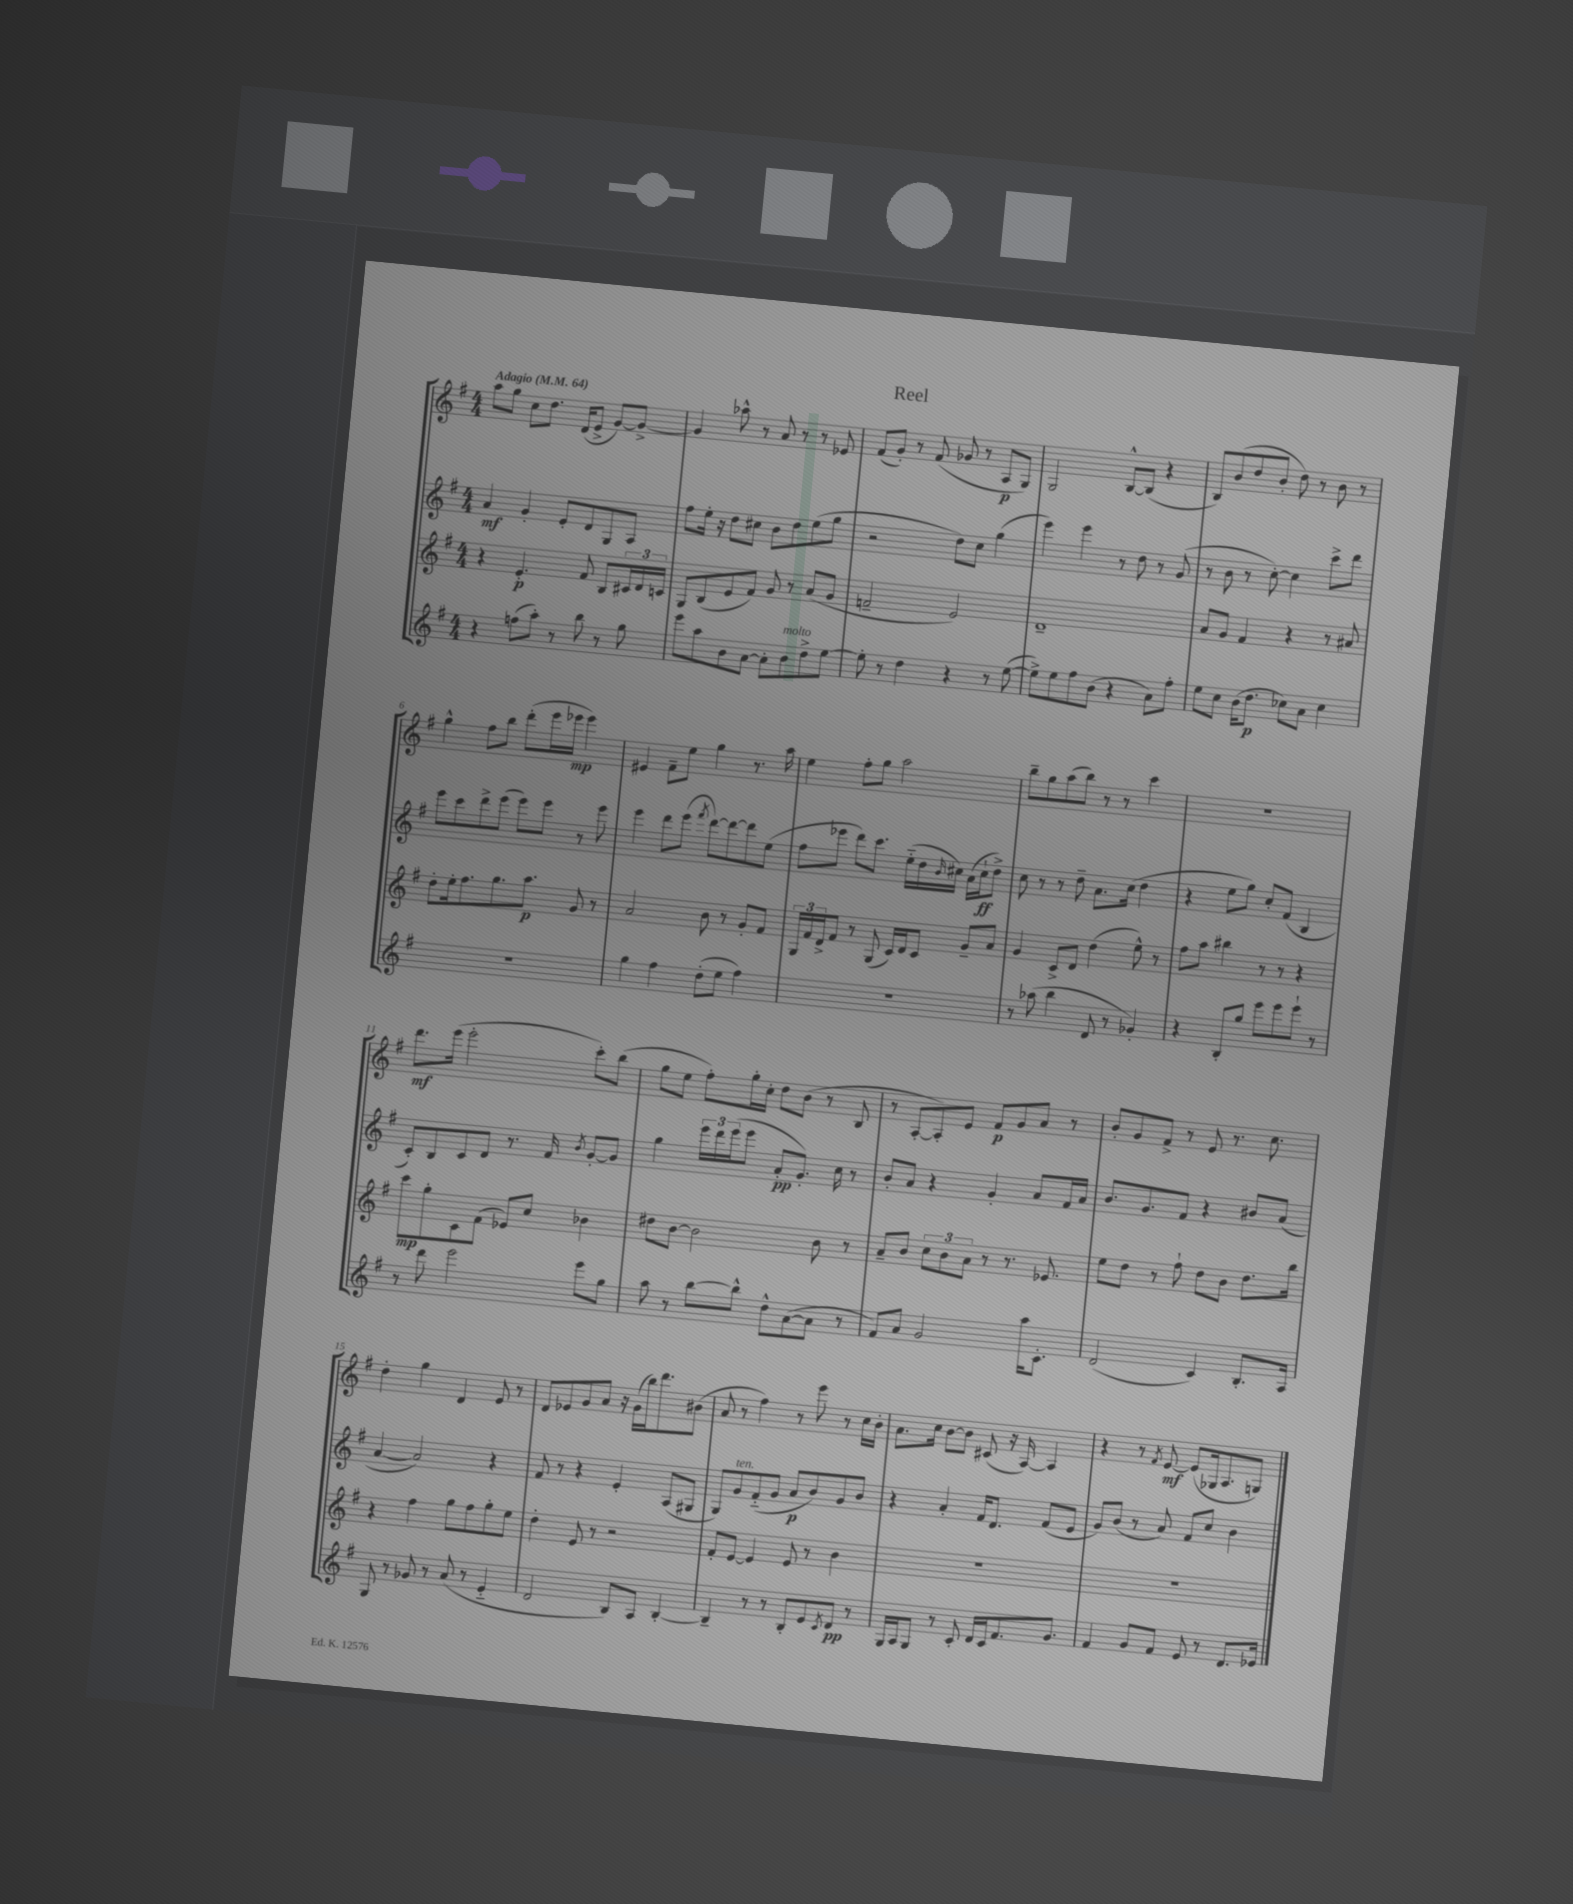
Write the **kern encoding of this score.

**kern	**kern	**kern	**kern
*staff4	*staff3	*staff2	*staff1
*clefG2	*clefG2	*clefG2	*clefG2
*k[f#]	*k[f#]	*k[f#]	*k[f#]
*M4/4	*M4/4	*M4/4	*M4/4
*MM64	*MM64	*MM64	*MM64
4r	4r	4a/	8aa\L
.	.	.	8gg\J
(8ff\L	4.e'/	4g'/	8cc\L
8aa'\J)	.	.	8.dd\J
8r	.	8e'/L	.
.	.	.	(16d/LK
8bb\	8f#/	8d/	8e^/J
8r	8B/L	8G/	[8g/L)
8gg\	24c#/L	8A/J	8g^/_J
.	24d/	.	.
.	24c/JJ	.	.
=	=	=	=
8eee\L	8G/L	8ff#\L	4g/]
8aa\	(8B/	16ee'\Jk	.
.	.	16r	.
8b\	8e/	8dd\L	8aa-^^\
[8a\J	8f#/J)	8cc#\J	8r
8a'\]L	8g/	8b\L	8a/
8b\	8r	8dd\	8r
8dd^\	(8a/L	(8ee\	8r
[8ee\J	8g/J	8gg\J	8e-/
=	=	=	=
8ee'\]	2f~/	2r	(8f#/L
8r	.	.	8g'/J)
4dd\	.	.	8r
.	.	.	(8f#/
4r	2e/)	8dd\L)	8g-/
.	.	8cc\J	8r
8r	.	(4gg\	8A/L
([8ee\	.	.	8G/J)
=	=	=	=
8ee^\]L)	1d~	4eee\)	2G/
8ee\	.	.	.
8ff#\	.	4eee\	.
(8b\J	.	.	.
4r	.	8r	[8B^^/L
.	.	8dd\	(8B/]J
8a\L)	.	8r	4r
8ff#'\J	.	(8g/	.
=	=	=	=
8ee\L	8a/L	8r	8B/L)
8cc\J	8g/J	8b\	(8b/
(16b\LK	4f#/	8r	8dd/
8.dd\J	.	.	.
.	.	[8cc'\)	8b'/J
8cc-\L)	4r	4cc\]	8dd\)
8a\J	.	.	8r
4cc-\	8r	8ccc^\L	8b\
.	8a#/	8ddd\J	8r
=	=	=	=
1r	8dd'\L	8eee\L	4gg^^\
.	16ee'\k	8ccc\	.
.	8.ff#\	.	.
.	.	8ddd^\	8ff#\L
.	8.gg\	(8eee\J	8bb\J
.	.	8eee\L)	(8ddd'\L
.	8.aa\J	.	.
.	.	8eee\J	16eee\L
.	.	.	16eee-\JJ
.	8g/	8r	4eee-\)
.	8r	8eee\	.
=	=	=	=
4gg\	2a/	4eee\	4e#/
4ff#\	.	8ddd\L	8f#~\L
.	.	(8eee\J	8ee\J
.	.	8qfff#/	.
(8dd'\L	8b\	[8ddd\L)	4gg\
8ee\J	8r	8ddd\_	.
4ff#\)	8g'/L	8ddd\]	8.r
.	8f#/J	(8ee\J	.
.	.	.	16aa\
=	=	=	=
1r	24G/LL	8ff#\L	4ee\
.	24f#/	.	.
.	24d^/J	.	.
.	8f#/J	8eee-\J	.
.	8r	8ddd\L)	8ff#'\L
.	(8G/	8.ccc\J	8gg\J
.	16c/LL)	.	2aa\
.	16d/J	(16ee'~\LL	.
.	8c/J	16dd\	.
.	.	16qqb/	.
.	.	16cc#\JJ)	.
.	8g~/L	(16a\LL	.
.	.	16cc#`\J	.
.	8a/J	8dd^\J)	.
=	=	=	=
8r	4g/	8cc\	8bb~\L
(8aa-\	.	8r	8gg\
4bb\	8c^/L	8r	(8aa\
.	8d/J	8dd~\	8bb\J)
8d/	(4dd\	8.a\L	8r
8r	.	.	8r
.	.	(16cc\Jk	.
4g-'/)	8ee^^\)	4dd\	4ccc\
.	8r	.	.
=	=	=	=
4r	8ff#\L	4r	1r
.	8aa\J	.	.
8B'/L	4bb#\	8ee\L	.
8gg/J	.	8gg\J)	.
8eee\L	8r	8cc'/L	.
8eee\	8r	(8f#/J	.
8eee`\J	4r	4B/	.
8r	.	.	.
=	=	=	=
8r	8ccc\L	8c'/L)	8.ddd\L
8ddd\	8gg'\	8B/	.
.	.	.	(16eee\Jk
2eee\	8c\	8c/	2eee'\
.	(8f#\J	8d/J	.
.	8e-/L)	8.r	.
.	8cc/J	.	.
.	.	16f#/	.
.	.	8qb/	.
8eee\L	4b-\	[8g'/L	8ccc'\L)
8gg\J	.	8g/]J	(8bb\J
=	=	=	=
8aa\	8dd#\L	4gg\	8gg\L
8r	[8b\J	.	8ee\J
[8bb\L	2b\]	24eee\LL	8ff#'\L)
.	.	24ddd\	.
.	.	(24eee\J	.
8bb^^\]J	.	8eee\J	16gg'\L
.	.	.	16cc'\JJ
8dd^^\L	.	8a'/L	8dd\L
([8a\	.	8.g'/J)	(8b\J
8a\]J	8b\	.	8r
.	.	16cc\	.
8r	8r	8r	8B/
=	=	=	=
8f#/L)	8a~/L	8b'/L	8r
8a/J	8b/J	8a/J	[8A'/L
2g/	12cc\L	4r	8A'/])
.	12b\	.	.
.	.	.	8e/J
.	12a\J	.	.
.	8r	4g'/	8f#/L
.	8.r	.	8g/
16aa\LK	.	8a/L	8a/J
8.c'\J	8.e-/	.	.
.	.	16f#/L	8r
.	.	16a/JJ	.
=	=	=	=
(2d/	8ee\L	8.b/L	8b'/L
.	8dd\J	.	8g/
.	.	8.g/	.
.	8r	.	8f#^/J
.	8ff#`\	8f#/J	8r
4c/)	8dd\L	4r	8e/
.	8b\J	.	8.r
8.B'/L	8.dd\L	8b#/L	.
.	.	.	8.cc\
.	.	(8a/J	.
16A/Jk	16bb\Jk	.	.
=	=	=	=
8G/	4r	[4a/	4dd'\
8r	.	.	.
8g-/	4ff#\	2a/])	4gg\
8r	.	.	.
(8a/	8gg\L	.	4d/
8r	8ff#\	.	.
4e'~/	8gg'\	4r	8e/
.	8ee\J	.	8r
=	=	=	=
2d/	4dd'\	8f#/	8d/L
.	.	8r	8e-/
.	8e/	4r	8g/
.	8r	.	8a/J
8B/L)	2r	4e'/	16r
.	.	.	(16g\LL
8A/J	.	.	16bb\J)
.	.	.	8.ddd\
[4B'/	.	(8A/L	.
.	.	8G#/J	(8b#\J
=	=	=	=
4B~/]	8f#'/L	8G/L)	8a/
.	[8e/J	8g/	8r
8r	4e/]	(8f#'~/	4ff#\)
8r	.	8g/J	.
8B'/L	8e/	8a/L	8r
8e/	8r	8b/)	8eee\
8qc/	.	.	.
8d/J	4b\	8g/	8r
8r	.	8b/J	16cc\LL
.	.	.	16b'\JJ
=	=	=	=
16G/LL	1r	4r	8.a\L
16A/J	.	.	.
8G/J	.	.	.
.	.	.	16cc\Jk
8r	.	4a'/	[8b\L
8c'/	.	.	8b\]J
16d/LL	.	16f#/LK	(8c#/
16c/J	.	8.d/J	.
8.f#/	.	.	16r
.	.	.	[16A/)
.	.	(8f#/L	4A/]
8.g/J	.	.	.
.	.	8e/J	.
=	=	=	=
4f#/	1r	8g/L)	4r
.	.	(8b/J	.
8g/L	.	8r	8r
.	.	.	8qf#/
8f#/J	.	8a/)	[8e/
8e/	.	8f#/L	(8e/]L
8r	.	8cc/J	16G-/k
.	.	.	8.A/
8.d/L	.	4b\	.
.	.	.	8G/J)
16e-/Jk	.	.	.
==	==	==	==
*-	*-	*-	*-
